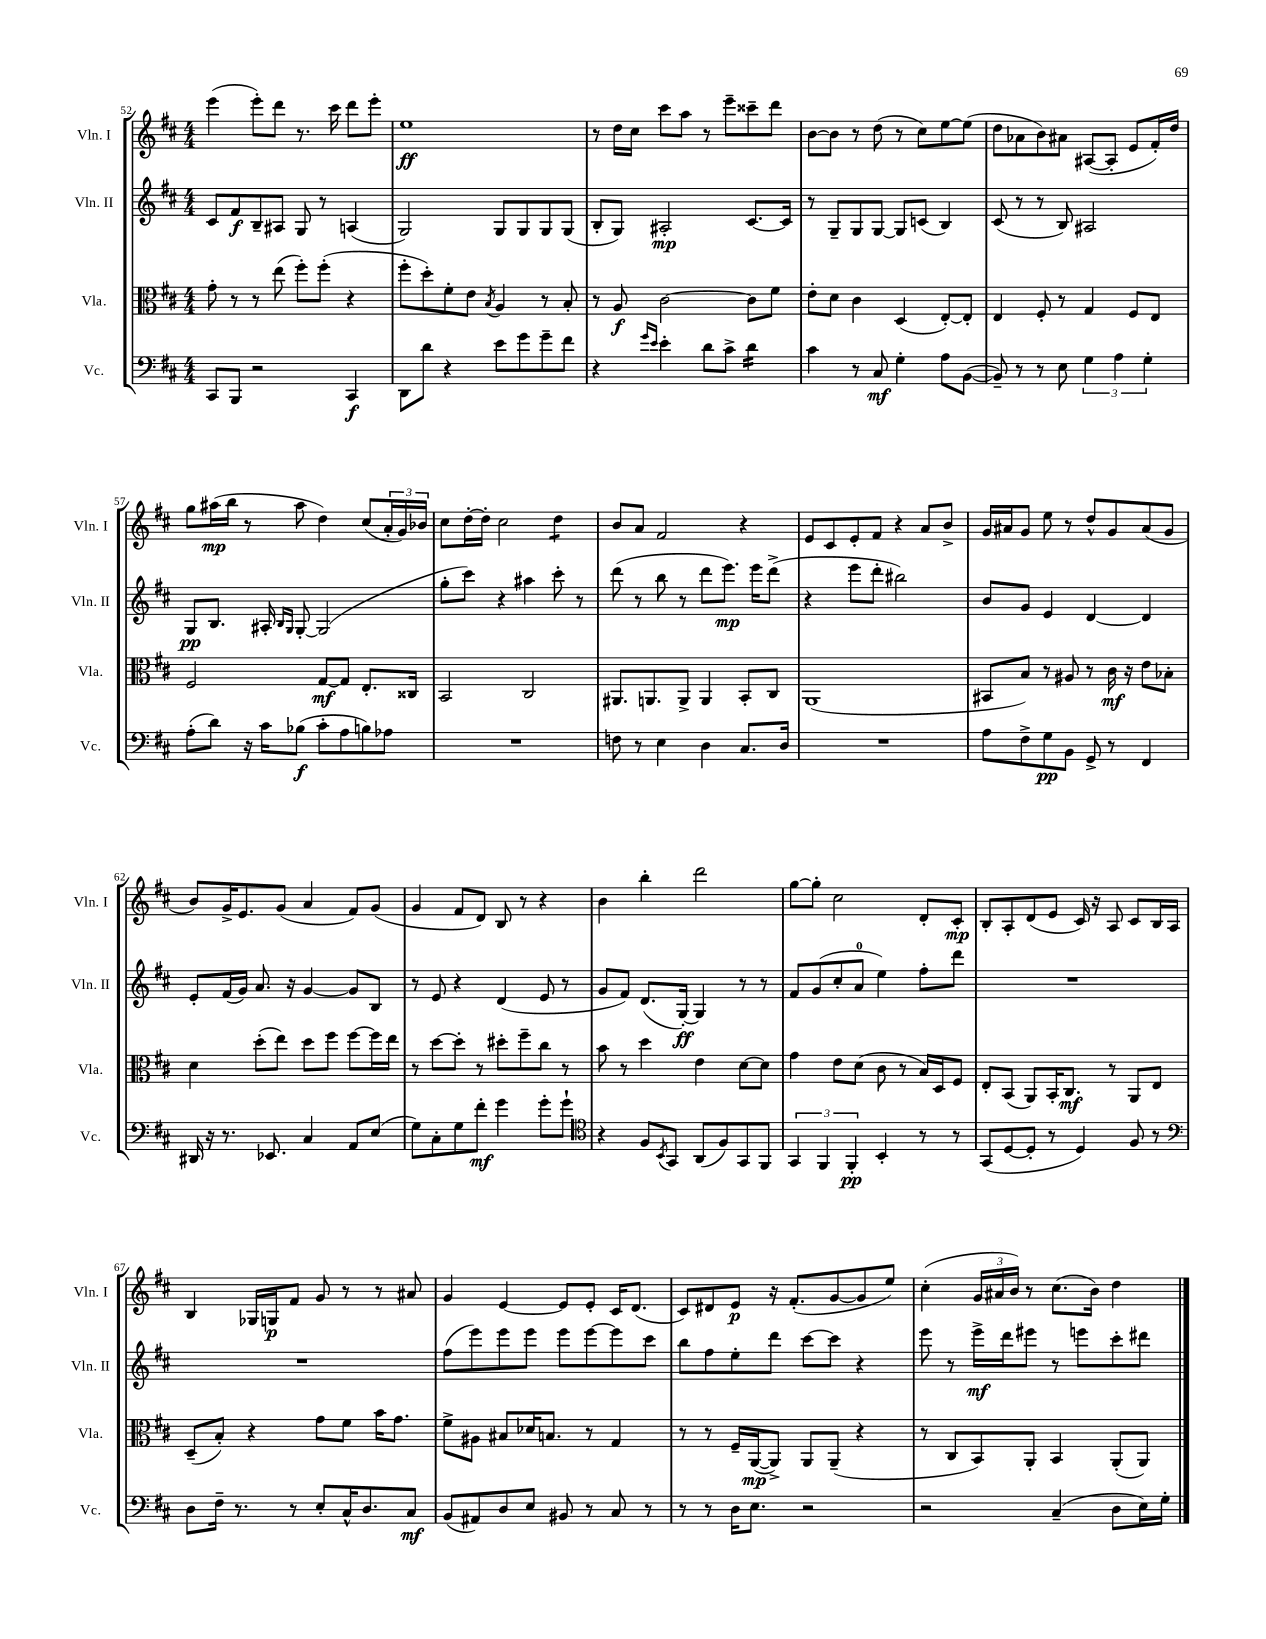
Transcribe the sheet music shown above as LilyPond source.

<<
\new StaffGroup <<
\new Staff = "s0" \with { instrumentName = "Vln. I" shortInstrumentName = "Vln. I" } {
    \clef treble \key d \major \numericTimeSignature \time 4/4
    e'''4( e'''8-.) d'''8 r8. cis'''16 d'''8 e'''8-. |
    e''1\ff |
    r8 d''16 cis''16 cis'''8 a''8 r8 e'''8-- cisis'''8-- d'''8 |
    b'8~ b'8 r8 d''8( r8 cis''8) e''8~ e''8( |
    d''8 aes'8 b'8) ais'8 ais8~( ais8-. e'8 fis'16-.) d''16 |
    g''8 ais''16\mp( b''16 r8 ais''8 d''4) cis''8( \tuplet 3/2 { a'16-. g'16) bes'16 } |
    cis''8 d''16~-. d''16-. cis''2 d''4:8 |
    b'8 a'8 fis'2 r4 |
    e'8 cis'8 e'8-. fis'8 r4 a'8 b'8-> |
    g'16 ais'16 g'8 e''8 r8 d''8-^ g'8 ais'8( g'8 |
    b'8) g'16-> e'8. g'8( a'4 fis'8) g'8( |
    g'4 fis'8 d'8) b8 r8 r4 |
    b'4 b''4-. d'''2 |
    g''8~ g''8-. cis''2 d'8-. cis'8-.\mp |
    b8-. a8-. d'8( e'8 cis'16) r16 a8 cis'8 b16 a16 |
    b4 ges16 g16\p fis'8 g'8 r8 r8 ais'8 |
    g'4 e'4~ e'8 e'8-. cis'16 d'8.( |
    cis'8) dis'8 e'8\p r16 fis'8.-.( g'8~ g'8 e''8) |
    cis''4-.( \tuplet 3/2 { g'16 ais'16 b'16) } r8 cis''8.( b'16) d''4 \bar "|." |
}
\new Staff = "s1" \with { instrumentName = "Vln. II" shortInstrumentName = "Vln. II" } {
    \clef treble \key d \major \numericTimeSignature \time 4/4
    cis'8 fis'8\f b8-- ais8 g8 r8 a4( |
    g2) g8 g8 g8 g8( |
    b8-. g8) ais2-.\mp cis'8.~ cis'16 |
    r8 g8-- g8 g8~ g8 c'8( b4) |
    cis'8( r8 r8 b8) ais2 |
    g8\pp b8. ais16-. \grace { b16 g16 } g8~-. g2( |
    g''8-. cis'''8) r4 ais''4 cis'''8-. r8 |
    d'''8( r8 b''8 r8 d'''8 e'''8.\mp) e'''16 d'''8->( |
    r4 e'''8 d'''8-. bis''2) |
    b'8 g'8 e'4 d'4~ d'4 |
    e'8-. fis'16( g'16) a'8. r16 g'4~ g'8 b8 |
    r8 e'8 r4 d'4( e'8 r8 |
    g'8 fis'8) d'8.( g16~-.\ff) g4 r8 r8 |
    fis'8 g'8( cis''8-. a'8-0 e''4) fis''8-. d'''8 |
    R1 |
    R1 |
    fis''8( e'''8) e'''8 e'''8 e'''8 e'''8~ e'''8 cis'''8 |
    b''8 fis''8 e''8-. d'''8 cis'''8~ cis'''8 r4 |
    e'''8 r8 e'''16->\mf d'''16 eis'''8 r8 e'''8 cis'''8-. dis'''8 \bar "|." |
}
\new Staff = "s2" \with { instrumentName = "Vla." shortInstrumentName = "Vla." } {
    \clef alto \key d \major \numericTimeSignature \time 4/4
    g'8-. r8 r8 e''8( fis''8-.) fis''8-.( r4 |
    fis''8-. d''8-.) fis'8-. e'8 \acciaccatura { b8 } a4 r8 b8-. |
    r8 a8\f cis'2~ cis'8 fis'8 |
    e'8-. d'8 cis'4 d4( e8~-.) e8-. |
    e4 fis8-. r8 g4 fis8 e8 |
    fis2 g8~\mf g8 e8.-. cisis16 |
    b,2 cis2 |
    ais,8. a,8. a,8-> a,4 b,8-. cis8 |
    a,1( |
    bis,8 b8) r8 ais8 r8 cis'16\mf r16 e'8 bes8-. |
    d'4 d''8-.( e''8) d''8 fis''8 fis''8~ fis''16 e''16 |
    r8 d''8~ d''8-. r8 dis''8-. fis''8-- cis''8 r8 |
    b'8 r8 d''4 e'4 d'8~ d'8 |
    g'4 e'8 d'8( cis'8 r8 b16) d16 fis8 |
    e8-. b,8( a,8) b,16-. cis8.\mf r8 a,8 e8 |
    d8--( b8-.) r4 g'8 fis'8 b'16 g'8. |
    fis'8-> ais8 bis8 des'16 b8. r8 g4 |
    r8 r8 fis16-- a,16~\mp( a,8->) a,8 a,8--( r4 |
    r8 cis8 b,8) a,8-. b,4 a,8-.( a,8) \bar "|." |
}
\new Staff = "s3" \with { instrumentName = "Vc." shortInstrumentName = "Vc." } {
    \clef bass \key d \major \numericTimeSignature \time 4/4
    cis,8 b,,8 r2 cis,4\f |
    d,8 d'8 r4 e'8 g'8 g'8-- fis'8 |
    r4 \grace { g'16 e'16 } e'4-. d'8 cis'8-> d'4:16 |
    cis'4 r8 cis8\mf g4-. a8 b,8~( |
    b,8--) r8 r8 e8 \tuplet 3/2 { g4 a4 g4-. } |
    a8-.( d'8) r16 cis'16 bes8\f( cis'8-. a8 b8) aes8 |
    R1 |
    f8 r8 e4 d4 cis8. d16 |
    R1 |
    a8 fis8-> g8\pp b,8 g,8-> r8 fis,4 |
    dis,16 r16 r8. ees,8. cis4 a,8 e8( |
    g8) cis8-. g8 fis'8-.\mf g'4 g'8-. g'8-! |
    \clef tenor r4 fis8 \acciaccatura { b,8 } g,8 a,8( fis8) g,8 fis,8 |
    \tuplet 3/2 { g,4 fis,4 fis,4-.\pp } b,4-. r8 r8 |
    g,8( d8~ d8-. r8 d4) fis8 r8 |
    \clef bass d8 fis16-- r8. r8 e8-. cis16-^ d8. cis8\mf |
    b,8( ais,8) d8 e8 bis,8 r8 cis8 r8 |
    r8 r8 d16 e8. r2 |
    r2 cis4--( d8 e16) g16-. \bar "|." |
}
>>
>>
\layout { \context { \Score currentBarNumber = #52 } }
